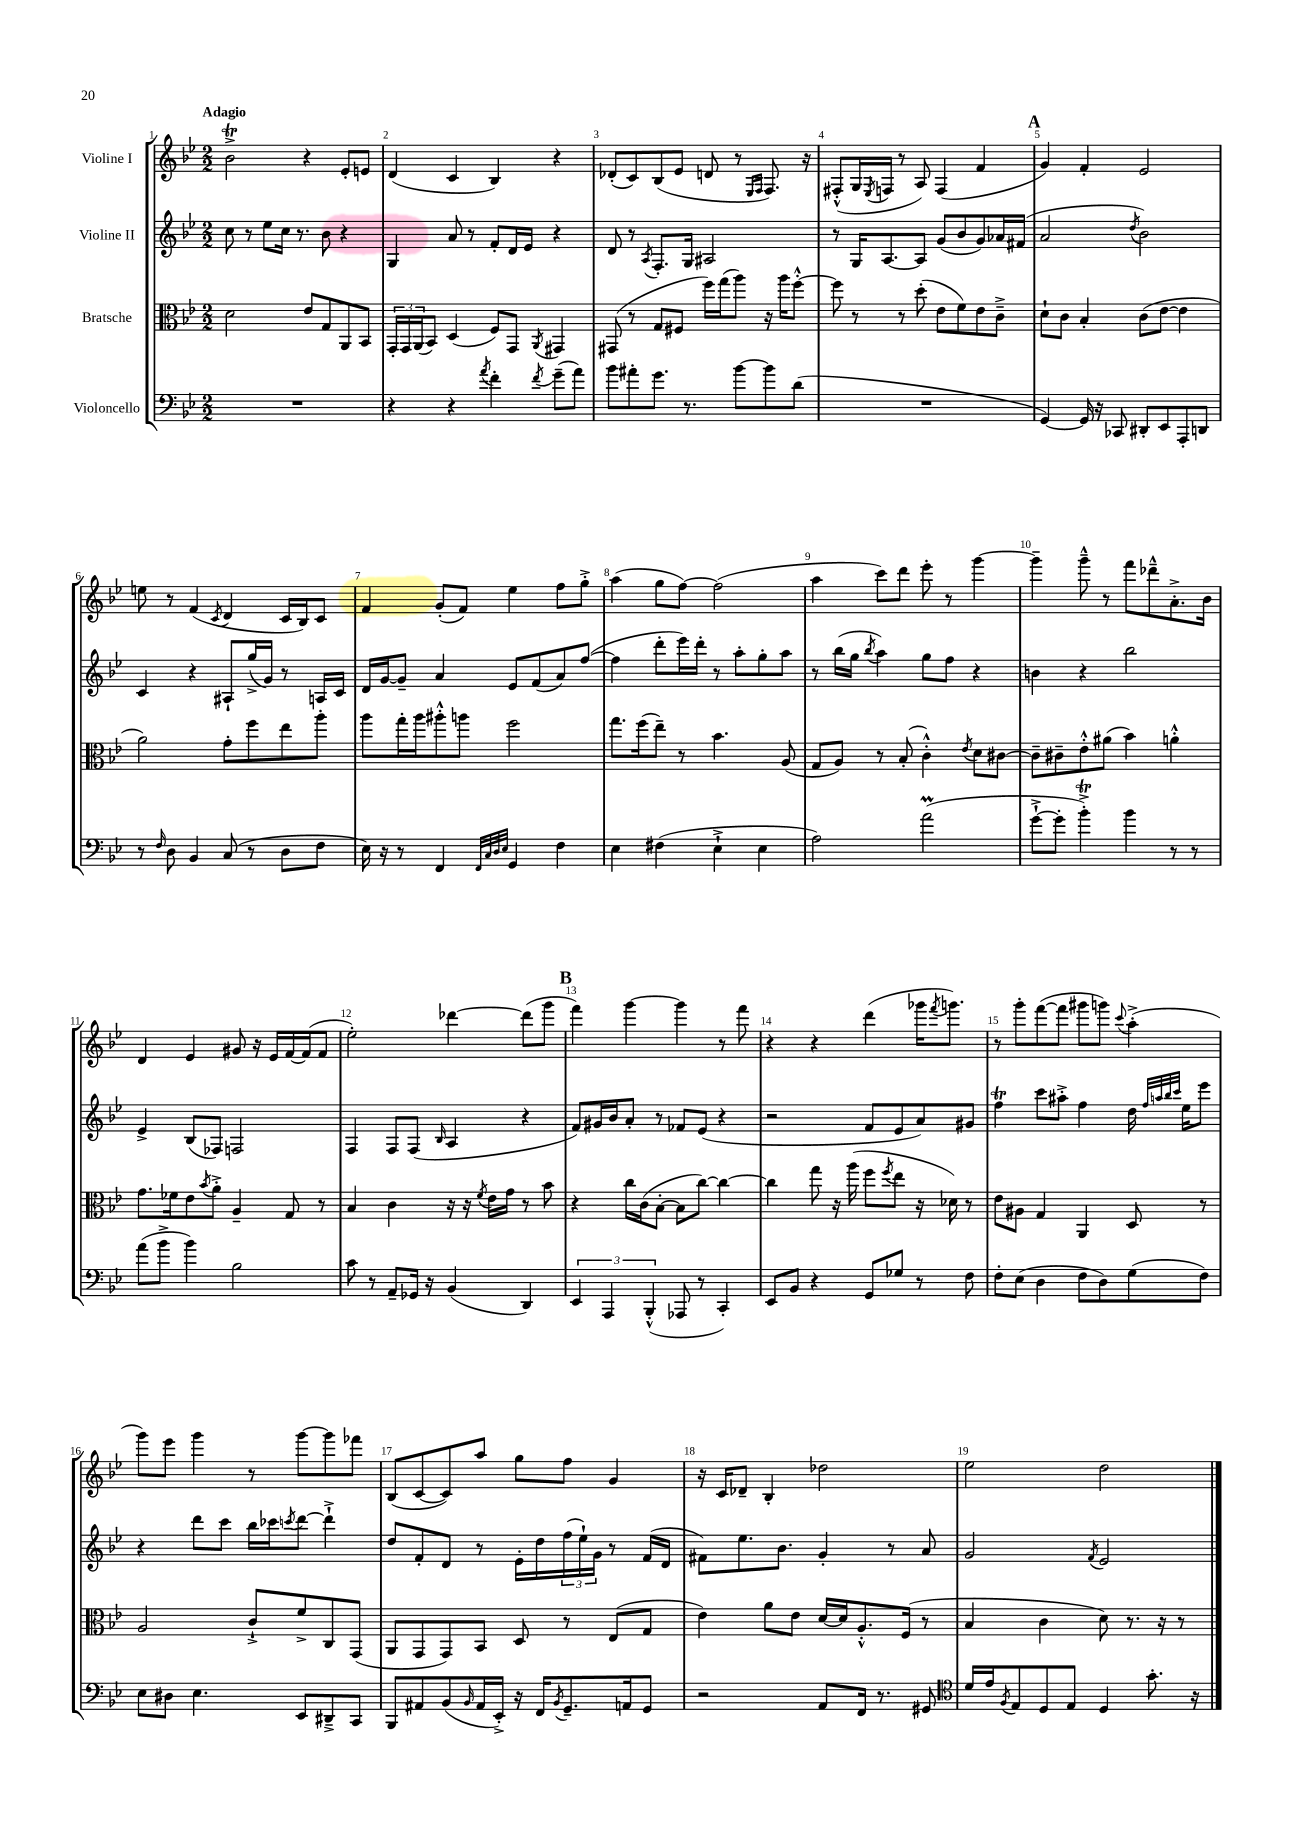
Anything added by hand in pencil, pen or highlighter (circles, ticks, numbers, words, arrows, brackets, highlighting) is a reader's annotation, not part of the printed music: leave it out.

**kern	**kern	**kern	**kern
*part4	*part3	*part2	*part1
*staff4	*staff3	*staff2	*staff1
*I"Violoncello	*I"Bratsche	*I"Violine II	*I"Violine I
*clefF4	*clefC3	*clefG2	*clefG2
*k[b-e-]	*k[b-e-]	*k[b-e-]	*k[b-e-]
*M2/2	*M2/2	*M2/2	*M2/2
=1	=1	=1	=1
!	!	!	!LO:TX:a:B:t=Adagio
1r	2d\	8cc\	2b-T^\
.	.	8r	.
.	.	8ee-\L	.
.	.	16cc\Jk	.
.	.	8.r	.
.	8e-/L	.	4r
.	8G/	8b-\	.
.	8AA/	4r	8e-'/L
.	8BB-/J	.	8en/J
=2	=2	=2	=2
4r	24GG'/LL	4G/	(4d/
.	24GG/	.	.
.	(24AA/J	.	.
.	8BB-/J)	.	.
4r	(4D/	8a/	4c/
.	.	8r	.
8qa/	.	.	.
4f'\	8F/L)	8f'/L	4B-/)
.	8GG/J	16d/L	.
.	.	16e-/JJ	.
8qf/	8qAA/	.	.
(8g~\L	4GG#X/	4r	4r
8a\J)	.	.	.
=3	=3	=3	=3
8b-\L	(8GG#X/	8d/	(8d-X'/L
8a#X'\	8r	8r	8c/)
.	.	8qA/	.
8.g\J	8G/L	8.F'/L	(8B-/
.	8F#X/J	.	8e-/J
8.r	.	16G/Jk	.
.	16ff\LL)	2A#X/	8dn/
.	(16gg\J	.	.
[8b-\L	8aa\J)	.	8r
.	.	.	16qqE-/LL
.	.	.	16qqF/JJ
8b-\]	16r	.	8.F/)
.	16aa\KL	.	.
(8d\J	[8ff'^^\J	.	.
.	.	.	16r
=4	=4	=4	=4
1r	8ff\]	8r	(8F#X'^^/L
.	8r	16G/KL	16G/L
.	.	.	8qE-/
.	.	[8.A/	16Fn/JJ
.	8r	.	8r
.	(8dd'\	8A/J]	8A/)
.	8e-\L	(8g/L	(4F/
.	8f\)	8b-/	.
.	8e-\	8g/)	4f/
.	8c~^\J	16a-X/L	.
.	.	(16f#X/JJ	.
!!LO:REH:place=s1:t=A
=5	=5	=5	=5
[4GG/)	8d`\L	2a/	4g/)
.	8c\J	.	.
16GG/]	4B-'/	.	4f'/
16r	.	.	.
8CC-X/	.	.	.
.	.	8qdd/	.
8DD#X'/L	(8c\L	2b-\)	2e-/
8EE-/	[8e-\J	.	.
8AAA'/	4e-\]	.	.
8DDn/J	.	.	.
!!LO:LB:g=z
=6	=6	=6	=6
8r	2a\)	4c/	8een\
16qqF/	.	.	.
8D\	.	.	8r
4BB-/	.	4r	(4f/
.	.	.	8qc/
(8C/	8g'\L	8A#X`/L	4d/
8r	8ff\	(16gg^/L	.
.	.	16g/JJ)	.
8D\L	8ee-\	8r	16c/LL
.	.	.	16B-/J)
8F\J	8aa'\J	16An/LL	8c/J
.	.	16c/JJ	.
=7	=7	=7	=7
16E-\)	8aa\L	16d/LL	4f/
16r	.	[16g/J	.
8r	16gg'\L	8g~/J]	.
.	16aa\J	.	.
4FF/	8aa#X'^^\	4a/	(8g'/L
.	8aan\J	.	8f/J)
32qqFF/LLL	.	.	.
32qqC/	.	.	.
32qqD/	.	.	.
32qqE-/JJJ	.	.	.
4GG/	2ff\	8e-/L	4ee-\
.	.	(8f/	.
4F\	.	8a/)	8ff\L
.	.	([8ff/J	8gg'^\J
=8	=8	=8	=8
4E-\	8.gg\L	4ff\]	(4aa\
.	(16ff\k	.	.
(4F#X\	8ee-~\J)	8ddd'\L	8gg\L
.	8r	16eee-\L)	[8ff\J)
.	.	16ddd'\JJ	.
4E-`^\	4.b-\	8r	(2ff\]
.	.	8aa'\L	.
4E-\	.	8gg'\	.
.	(8A/	8aa\J	.
=9	=9	=9	=9
2A\)	8G/L	8r	4aa\
.	8A/J)	(16bb-\LL	.
.	.	16gg\JJ	.
.	.	8qbb-/	.
.	8r	4aa\)	8ccc\L)
.	(8B-'/	.	8ddd\J
(2am\	4c'^^\)	8gg\L	8eee-'\
.	.	8ff\J	8r
.	8qe-/	.	.
.	8d\L	4r	[4ggg\
.	[8c#X\J	.	.
=10	=10	=10	=10
[8g`^\L	8c#~\L]	4bn\	4ggg~\]
8g'\J]	8c#X~\	.	.
4b-T'^\)	8e-'^^\	4r	8ggg~^^\
.	(8a#X\J	.	8r
4b-\	4b-\)	2bb-\	8fff\L
.	.	.	8ddd-X~^^\
8r	4an'^^\	.	8.a'^\
8r	.	.	.
.	.	.	16b-\Jk
!!LO:LB:g=z
=11	=11	=11	=11
(8a\L	8.g\L	4e-^/	4d/
8b-^\J	.	.	.
.	16f-X\k	.	.
4b-\)	8e-\	(8B-/L	4e-/
.	8qb-/	.	.
.	8a'^\J	8F-X/J)	.
2B-\	4A~/	2Fn/	8g#X/
.	.	.	16r
.	.	.	16e-/LL
.	8G/	.	[16f/
.	.	.	(16f/J]
.	8r	.	8f/J
=12	=12	=12	=12
8c\	4B-/	4F/	2ee-'\)
8r	.	.	.
8AA~/L	4c\	8F/L	.
16GG-X/Jk	.	(8F/J	.
16r	.	.	.
.	.	16qqB-/	.
(4BB-/	16r	4A/	[4ddd-X\
.	16r	.	.
.	8qf/	.	.
.	16e-\LL	.	.
.	16g\JJ	.	.
4DD/)	8r	4r	(8ddd-\L]
.	8b-\	.	8ggg\J
!!LO:REH:place=s1:t=B
=13	=13	=13	=13
6EE-/	4r	8f/L)	4fff\)
.	.	16g#X/L	.
6AAA/	.	.	.
.	.	16b-/J	.
.	16cc\LL	8a'/J	[4ggg\
.	(16c\J	.	.
(6BBB-'^^/	.	.	.
.	[8B-'\J	8r	.
8AAA-X/	8B-\L]	8f-X/L	4ggg\]
8r	[8cc\J)	(8e-/J	.
4CC'/)	4cc\_	4r	8r
.	.	.	8fff\
=14	=14	=14	=14
8EE-/L	4cc\]	2r	4r
8BB-/J	.	.	.
4r	8gg\	.	4r
.	16r	.	.
.	(16aa\	.	.
8GG/L	8ff\L	8f/L	(4ddd\
.	8qff/	.	.
8G-X/J	8ee-\J	8e-/	.
8r	16r	8a/)	16ggg-X\KL
.	.	.	8qfff/
.	16d-X\)	.	8.gggn\J)
8F\	8r	8g#X/J	.
=15	=15	=15	=15
8F'\L	8e-\L	4ffT\	8r
(8E-\J	8A#X\J	.	8ggg'\L
4D\	4G/	8ccc\L	([8fff\
.	.	8aa#X'^\J	8fff\J]
8F\L	4AA/	4ff\	8ggg#X\L
8D\)	.	.	8gggn\J)
.	.	.	8qqccc/
(8G\	8D/	16dd\	(4aa'^\
.	.	32qqff/LLL	.
.	.	32qqaan/	.
.	.	32qqbb-/	.
.	.	32qqccc/JJJ	.
.	.	16ee-\KL	.
8F\J)	8r	8eee-\J	.
!!LO:LB:g=z
=16	=16	=16	=16
8E-\L	2A/	4r	8ggg\L)
8D#X\J	.	.	8eee-\J
4.E-\	.	8ddd\L	4ggg\
.	.	8ccc\J	.
.	8c`^/L	16bb-\LL	8r
.	.	16ccc-X\J	.
.	.	8qcccn/	.
8EE-/L	8f^/	[8ddd\J	[8ggg\L
8DD#X~^/	8C/	4ddd`^\]	8ggg\]
8CC/J	(8GG/J	.	8fff-X\J
=17	=17	=17	=17
8BBB-/L	8AA/L	8dd/L	(8B-/L
8AA#X/	8GG/	8f'/	[8c/
(8BB-/	8GG/)	8d/J	8c/])
16qqBB-/	.	.	.
16AA#/L	8BB-/J	8r	8aa/J
16EE-'^/JJ)	.	.	.
16r	8D/	16e-'\LL	8gg\L
16FF/KL	.	16dd\	.
8qBB-/	.	.	.
8.GG~/	8r	(24ff\	8ff\J
.	.	24ee-`\)	.
.	.	24g\JJ	.
.	(8E-/L	8r	4g/
16AAn/k	.	.	.
8GG/J	8G/J	(16f/LL	.
.	.	16d/JJ	.
=18	=18	=18	=18
2r	4e-\)	8f#X\L)	16r
.	.	.	16c/KL
.	.	8.ee-\	8d-X~/J
.	8a\L	.	4B-'/
.	.	8.b-\J	.
.	8e-\J	.	.
8AA/L	[16d/LL	4g'/	2dd-X\
.	16d/J]	.	.
16FF/Jk	8.A'^^/	.	.
8.r	.	.	.
.	.	8r	.
.	(16F/Jk	.	.
8GG#X/	8r	8a/	.
=19	=19	=19	=19
*clefC4	*	*	*
16d/LL	4B-/	2g/	2ee-\
16e-/J	.	.	.
8qF/	.	.	.
8E-/	.	.	.
8D/	4c\	.	.
8E-/J	.	.	.
.	.	8qf/	.
4D/	8d\)	2e-/	2dd\
.	8.r	.	.
8.g'\	.	.	.
.	16r	.	.
.	8r	.	.
16r	.	.	.
==	==	==	==
*-	*-	*-	*-
